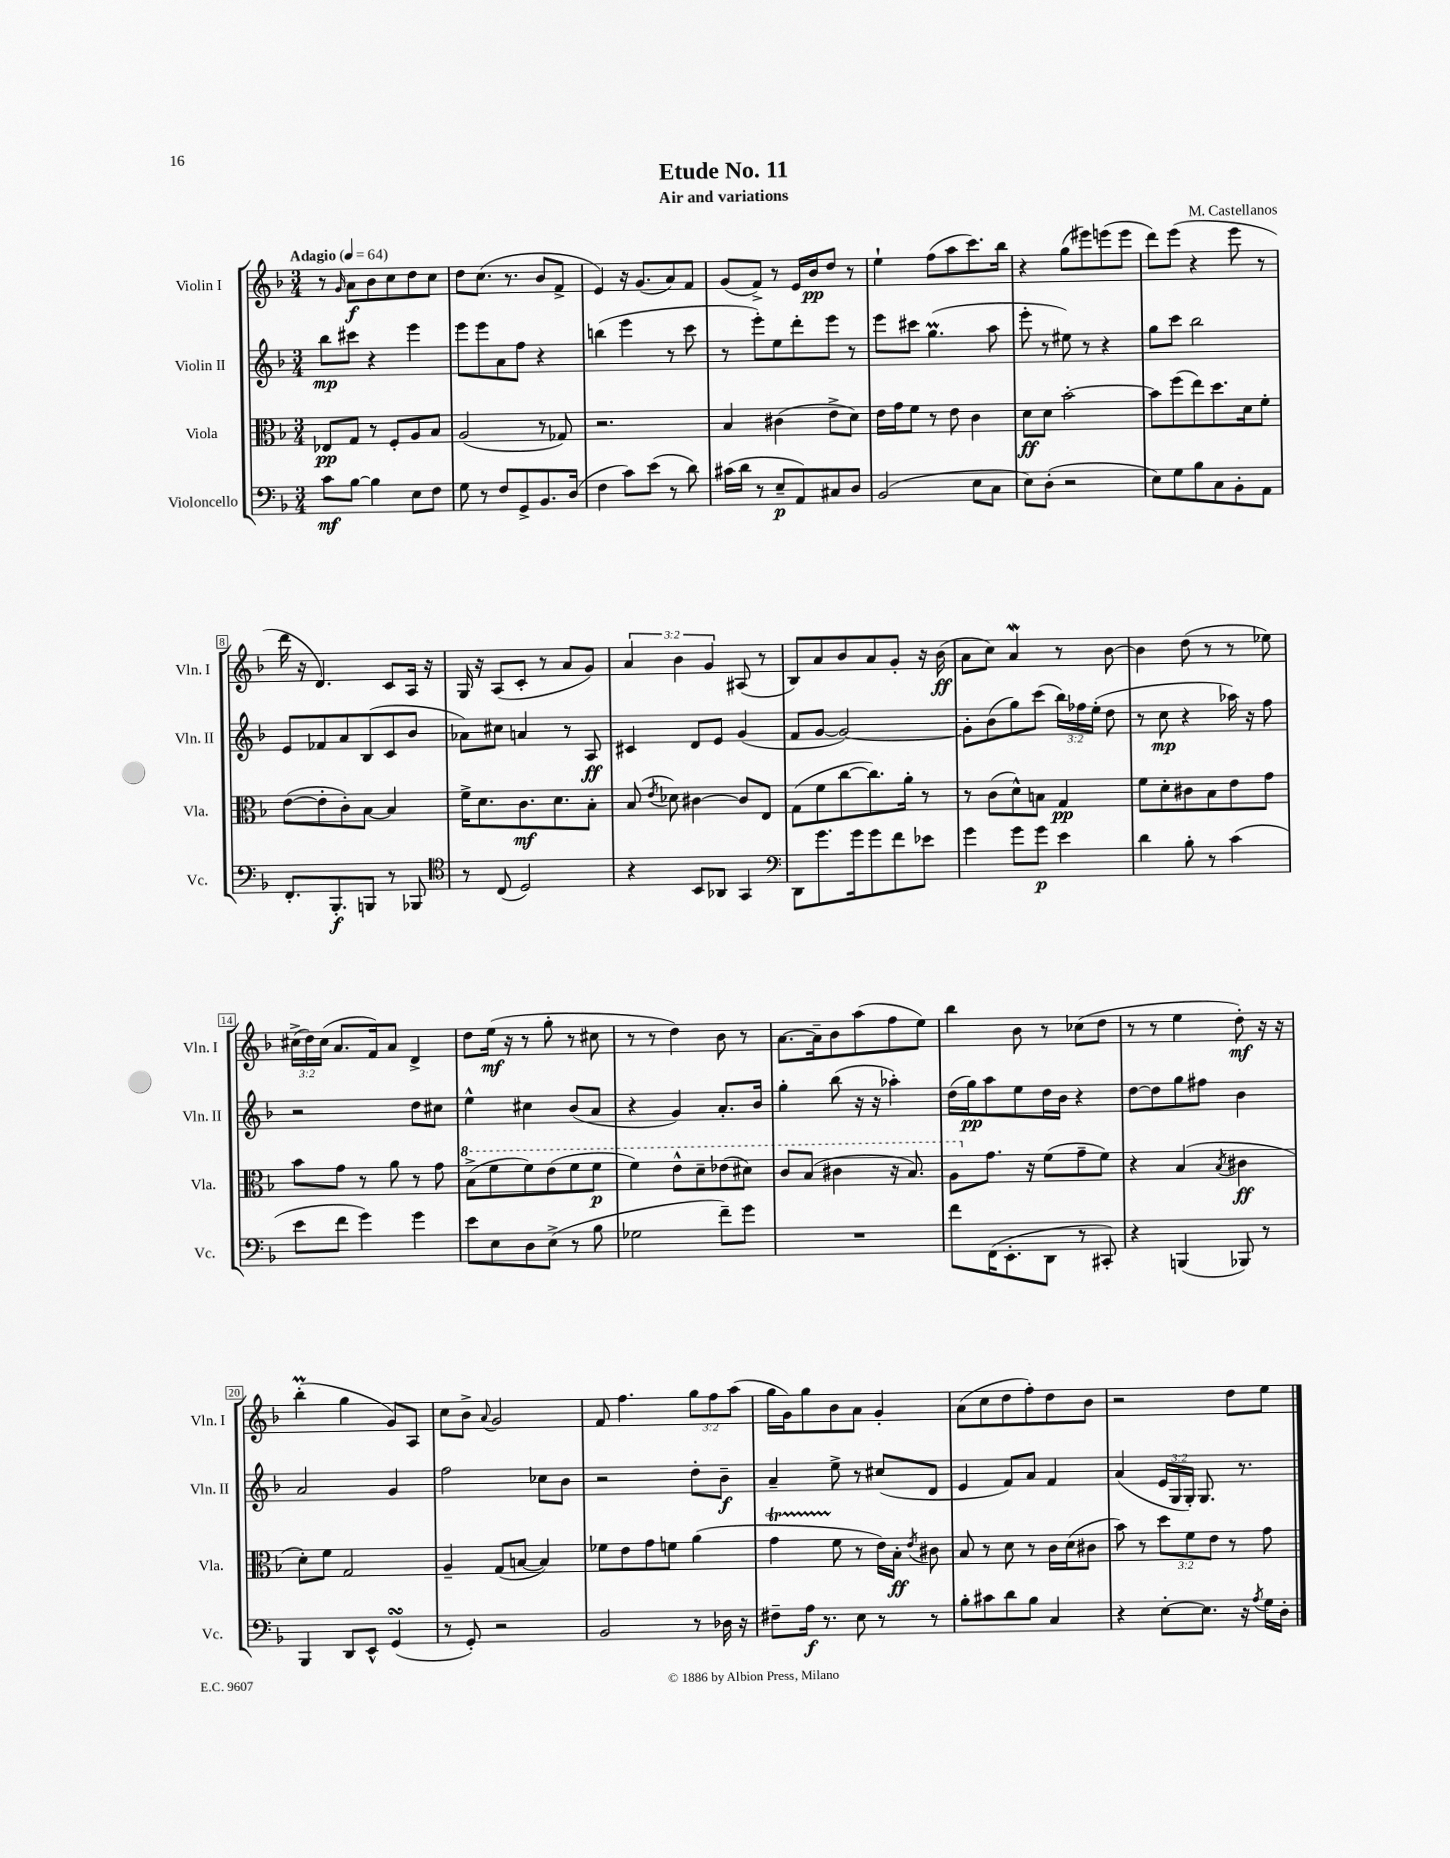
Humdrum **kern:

**kern	**dynam	**kern	**dynam	**kern	**dynam	**kern	**dynam
*part4	*part4	*part3	*part3	*part2	*part2	*part1	*part1
*staff4	*staff4	*staff3	*staff3	*staff2	*staff2	*staff1	*staff1
*I"Violoncello	*	*I"Viola	*	*I"Violin II	*	*I"Violin I	*
*I'Vc.	*	*I'Vla.	*	*I'Vln. II	*	*I'Vln. I	*
*clefF4	*	*clefC3	*	*clefG2	*	*clefG2	*
*k[b-]	*	*k[b-]	*	*k[b-]	*	*k[b-]	*
*M3/4	*	*M3/4	*	*M3/4	*	*M3/4	*
*MM64	*	*MM64	*	*MM64	*	*MM64	*
=1	=1	=1	=1	=1	=1	=1	=1
!	!	!	!	!	!	!LO:TX:a:B:t=Adagio	!
8c\L	mf	8E-X/L	pp	8bb-\L	mp	8r	.
.	.	.	.	.	.	16qqg/	.
[8B-\J	.	8G/J	.	8ccc#X\J	.	8a\L	f
4B-\]	.	8r	.	4r	.	8b-\	.
.	.	8F'/L	.	.	.	8cc\	.
8E\L	.	8A/	.	4eee\	.	8dd\	.
8F\J	.	8B-/J	.	.	.	8cc\J	.
=2	=2	=2	=2	=2	=2	=2	=2
8G\	.	(2A/	.	8eee\L	.	8dd\L	.
8r	.	.	.	8eee\	.	(8.cc\J	.
8F/L	.	.	.	8a\	.	.	.
.	.	.	.	.	.	8.r	.
8GG^/	.	.	.	8ff\J	.	.	.
8.BB-/	.	8r	.	4r	.	8b-/L	.
.	.	8G-X/)	.	.	.	8f^/J	.
(16D/Jk	.	.	.	.	.	.	.
=3	=3	=3	=3	=3	=3	=3	=3
4F\	.	2.r	.	(4bbn\	.	4e/)	.
8c\L)	.	.	.	4eee\	.	16r	.
.	.	.	.	.	.	(8.g/L	.
(8e\J	.	.	.	.	.	.	.
8r	.	.	.	8r	.	8a/)	.
8d\)	.	.	.	8ccc\	.	8f/J	.
=4	=4	=4	=4	=4	=4	=4	=4
(16c#X\LL	.	4B-/	.	8r	.	(8g/L	.
16d\JJ	.	.	.	.	.	.	.
8r	.	.	.	8eee'\L)	.	8f^/J)	.
8E~/L	p	(4c#X\	.	8ee\	.	8r	.
8AA/)	.	.	.	8ddd'\	.	16e/LL	.
.	.	.	.	.	.	16b-/J	pp
8C#X/	.	8e^\L	.	8eee\J	.	8dd/J	.
8D/J	.	8d\J)	.	8r	.	8r	.
=5	=5	=5	=5	=5	=5	=5	=5
(2BB-/	.	16e\LL	.	8eee\L	.	4ee`\	.
.	.	16g\J	.	.	.	.	.
.	.	8f\J	.	8ccc#X\J	.	.	.
.	.	8r	.	(4.ggM\	.	(8ff\L	.
.	.	8e\	.	.	.	8aa\	.
8E\L	.	4c\	.	.	.	8.ccc\)	.
8C\J	.	.	.	8aa\	.	.	.
.	.	.	.	.	.	16bb-\Jk	.
=6	=6	=6	=6	=6	=6	=6	=6
8E\L)	.	8d\L	ff	8eee'\	.	4r	.
(8D'\J	.	8d\J	.	8r	.	.	.
2r	.	[2b-'\	.	8ee#X\)	.	(8gg\L	.
.	.	.	.	8r	.	8eee#X\)	.
.	.	.	.	4r	.	(8eeen\	.
.	.	.	.	.	.	8eee\J	.
=7	=7	=7	=7	=7	=7	=7	=7
8E\L)	.	8b-\L]	.	8gg\L	.	8ddd\L)	.
8G\	.	(8ff\	.	8ccc\J	.	(8eee\J	.
8B-\	.	8ee\)	.	2bb-\	.	4r	.
8C\	.	8.dd\	.	.	.	.	.
8BB-'\	.	.	.	.	.	8eee\	.
.	.	16d\k	.	.	.	.	.
8AA\J	.	8f'\J	.	.	.	8r	.
!!LO:LB:g=z
=8	=8	=8	=8	=8	=8	=8	=8
8.FF'/L	.	([8e\L	.	8e/L	.	16ddd\	.
.	.	.	.	.	.	16r	.
.	.	8e'\]	.	8f-X/	.	4.d/)	.
8.BBB-'/	f	.	.	.	.	.	.
.	.	8c'\)	.	8a/	.	.	.
8BBBn/J	.	[8B-\J	.	(8B-/	.	.	.
8r	.	4B-/]	.	8c/	.	8c/L	.
8BBB-X/	.	.	.	8b-/J	.	16A/Jk	.
.	.	.	.	.	.	16r	.
=9	=9	=9	=9	=9	=9	=9	=9
*clefC4	*	*	*	*	*	*	*
8r	.	16f^\KL	.	8a-X\L)	.	16G/	.
.	.	8.d\	.	.	.	16r	.
(8C/	.	.	.	8cc#X\J	.	(8A/L	.
2D/)	.	8.c\	mf	4an/	.	8c'/J	.
.	.	.	.	.	.	8r	.
.	.	8.d\	.	.	.	.	.
.	.	.	.	8r	.	8a/L	.
.	.	8B-'\J	.	8A/	ff	8g/J)	.
=10	=10	=10	=10	=10	=10	=10	=10
4r	.	(8B-/	.	4c#X/	.	6a/	.
.	.	8qe/	.	.	.	.	.
.	.	8d-X\)	.	.	.	.	.
.	.	.	.	.	.	6b-\	.
8BB-/L	.	[4c#X\	.	8d/L	.	.	.
.	.	.	.	.	.	6g/	.
8AA-X/J	.	.	.	8e/J	.	.	.
4GG/	.	8c#/L]	.	(4g/	.	(8A#X/	.
.	.	8E/J	.	.	.	8r	.
=11	=11	=11	=11	=11	=11	=11	=11
*clefF4	*	*	*	*	*	*	*
8DD\L	.	(8G\L	.	8f/L	.	8B-/L)	.
8.g\	.	8f\	.	[8g/J	.	8a/	.
.	.	[8cc\	.	2g/_)	.	8b-/	.
16g\k	.	.	.	.	.	.	.
8g\	.	8.cc\])	.	.	.	8a/	.
8f\	.	.	.	.	.	8g'/J	.
.	.	16a'\Jk	.	.	.	.	.
8e-X\J	.	8r	.	.	.	16r	.
.	.	.	.	.	.	(16b-\	ff
=12	=12	=12	=12	=12	=12	=12	=12
4g\	.	8r	.	8g'\L]	.	8a\L	.
.	.	(8c\L	.	(8b-\	.	8cc\J)	.
8g\L	.	8d^^\)	.	8gg\)	.	4aW/	.
8g\J	p	8Bn\J	.	(8ccc\J	.	.	.
4e\	.	4G/	pp	24bb-\LL)	.	8r	.
.	.	.	.	24ff-X\	.	.	.
.	.	.	.	(24ee'\JJ	.	.	.
.	.	.	.	8dd\	.	[8b-\	.
=13	=13	=13	=13	=13	=13	=13	=13
4d\	.	8f\L	.	8r	.	4b-\]	.
.	.	8d'\	.	8cc\	mp	.	.
8B-'\	.	8c#X\	.	4r	.	(8dd\	.
8r	.	8B-\	.	.	.	8r	.
(4c\	.	8e\	.	16aa-X\)	.	8r	.
.	.	.	.	16r	.	.	.
.	.	8g\J	.	8ff\	.	8ee-X\)	.
!!LO:LB:g=z
=14	=14	=14	=14	=14	=14	=14	=14
8e\L	.	8b-\L	.	2r	.	(24cc#X^\LL	.
.	.	.	.	.	.	24dd\)	.
.	.	.	.	.	.	(24cc#\JJ	.
8f\J	.	8g\J	.	.	.	8.a/L	.
4g\)	.	8r	.	.	.	.	.
.	.	.	.	.	.	16f/k)	.
.	.	8a\	.	.	.	8a/J	.
4g\	.	8r	.	8dd\L	.	4d^/	.
.	.	8g\	.	8cc#X\J	.	.	.
=15	=15	=15	=15	=15	=15	=15	=15
*	*	*8va	*	*	*	*	*
8e\L	.	(8b-^\L	.	4ee^^\	.	8dd\L	.
8E\	.	8ff\	.	.	.	(16ee\Jk	mf
.	.	.	.	.	.	16r	.
8D\	.	8ff\)	.	4cc#X\	.	8r	.
(8E^\J	.	(8ee\	.	.	.	8gg'\	.
8r	.	8ff\	.	(8b-/L	.	8r	.
8B-\	.	8ff\J	p	8a/J	.	8cc#X\	.
=16	=16	=16	=16	=16	=16	=16	=16
2G-X\	.	4ff\)	.	4r	.	8r	.
.	.	.	.	.	.	8r	.
.	.	8ee^^\L	.	4g/)	.	4dd\)	.
.	.	8dd~\	.	.	.	.	.
8f~\L)	.	(8ee-X\	.	8.a'/L	.	8b-\	.
8g\J	.	8dd#X\J)	.	.	.	8r	.
.	.	.	.	16b-/Jk	.	.	.
=17	=17	=17	=17	=17	=17	=17	=17
2.r	.	8cc/L	.	4gg'\	.	[8.a\L	.
.	.	(8b-/J	.	.	.	.	.
.	.	.	.	.	.	16a~\k]	.
.	.	4cc#X\	.	(8bb-\	.	8b-\	.
.	.	.	.	16r	.	(8aa\	.
.	.	.	.	16r	.	.	.
.	.	16r	.	4aa-X'\)	.	8ff\	.
.	.	8.b-/)	.	.	.	.	.
.	.	.	.	.	.	8ee\J)	.
=18	=18	=18	=18	=18	=18	=18	=18
8f\L	.	8a\L	.	(16dd\LL	.	4bb-\	.
.	.	.	.	16gg\J)	pp	.	.
*	*	*X8va	*	*	*	*	*
(16FF\K	.	8.g\J	.	8aa\	.	.	.
8.EE'\	.	.	.	.	.	.	.
.	.	.	.	8ee\	.	8b-\	.
.	.	16r	.	.	.	.	.
8DD\J	.	(8f\L	.	16dd\L	.	8r	.
.	.	.	.	16b-\JJ	.	.	.
8r	.	8g~\	.	4r	.	(8cc-X\L	.
8CC#X'/)	.	8f\J)	.	.	.	8dd\J	.
=19	=19	=19	=19	=19	=19	=19	=19
4r	.	4r	.	[8dd\L	.	8r	.
.	.	.	.	8dd\]	.	8r	.
(4BBBn/	.	(4B-/	.	8gg\	.	4ee\	.
.	.	.	.	8ff#X\J	.	.	.
.	.	8qB-/	.	.	.	.	.
8BBB-X/)	.	4c#X\	ff	4b-\	.	8dd'\)	mf
8r	.	.	.	.	.	16r	.
.	.	.	.	.	.	16r	.
!!LO:LB:g=z
=20	=20	=20	=20	=20	=20	=20	=20
4BBB-/	.	8d'\L)	.	2a/	.	(4bb-M'\	.
.	.	8f\J	.	.	.	.	.
8DD/L	.	2G/	.	.	.	4gg\	.
8EE^^/J	.	.	.	.	.	.	.
(4GGsSSS/	.	.	.	4g/	.	8g/L)	.
.	.	.	.	.	.	8A/J	.
=21	=21	=21	=21	=21	=21	=21	=21
8r	.	4A~/	.	2ff\	.	8cc\L	.
8GG'/)	.	.	.	.	.	8b-^\J	.
.	.	.	.	.	.	8qqa/	.
2r	.	(8G/L	.	.	.	2g/	.
.	.	[8Bn/J	.	.	.	.	.
.	.	4B/])	.	8cc-X\L	.	.	.
.	.	.	.	8b-\J	.	.	.
=22	=22	=22	=22	=22	=22	=22	=22
2BB-/	.	8f-X\L	.	2r	.	8f/	.
.	.	8e\	.	.	.	4.ff\	.
.	.	8g\	.	.	.	.	.
.	.	8fn\J	.	.	.	.	.
8r	.	(4a\	.	8dd'\L	.	12gg\L	.
.	.	.	.	.	.	12ff\	.
16D-X\	.	.	.	8b-~\J	f	.	.
.	.	.	.	.	.	(12aa\J	.
16r	.	.	.	.	.	.	.
=23	=23	=23	=23	=23	=23	=23	=23
8F#X~\L	.	4gT\	.	4a~/	.	16gg\LL	.
.	.	.	.	.	.	16g\J)	.
16A\Jk	f	.	.	.	.	8gg\	.
8.r	.	.	.	.	.	.	.
.	.	8f\	.	8ee^\	.	8b-\	.
8E\	.	8r	.	8r	.	8a\J	.
8r	.	16e\LL)	.	(8cc#X/L	.	4g'/	.
.	.	16B-'\JJ	ff	.	.	.	.
.	.	8qe/	.	.	.	.	.
8r	.	8c#X\	.	8d/J	.	.	.
=24	=24	=24	=24	=24	=24	=24	=24
8B-'\L	.	8B-/	.	4e/	.	(8a\L	.
8c#X\	.	8r	.	.	.	8cc\	.
8d\	.	8d\	.	8f/L)	.	8dd\	.
8B-\J	.	8r	.	8a/J	.	8ff'\)	.
4C/	.	16c\LL	.	4f/	.	8dd\	.
.	.	(16d\J	.	.	.	.	.
.	.	8c#X\J	.	.	.	8b-\J	.
=25	=25	=25	=25	=25	=25	=25	=25
4r	.	8b-\)	.	(4a/	.	2r	.
.	.	8r	.	.	.	.	.
[8E'\L	.	12dd\L	.	24e/LL	.	.	.
.	.	.	.	24G/	.	.	.
.	.	12f\	.	24G'/JJ)	.	.	.
8.E\J]	.	.	.	8.G/	.	.	.
.	.	12e\J	.	.	.	.	.
.	.	8r	.	.	.	8dd\L	.
16r	.	.	.	8.r	.	.	.
8qA/	.	.	.	.	.	.	.
16G\LL	.	8g\	.	.	.	8ee\J	.
16D'\JJ	.	.	.	.	.	.	.
==	==	==	==	==	==	==	==
*-	*-	*-	*-	*-	*-	*-	*-
